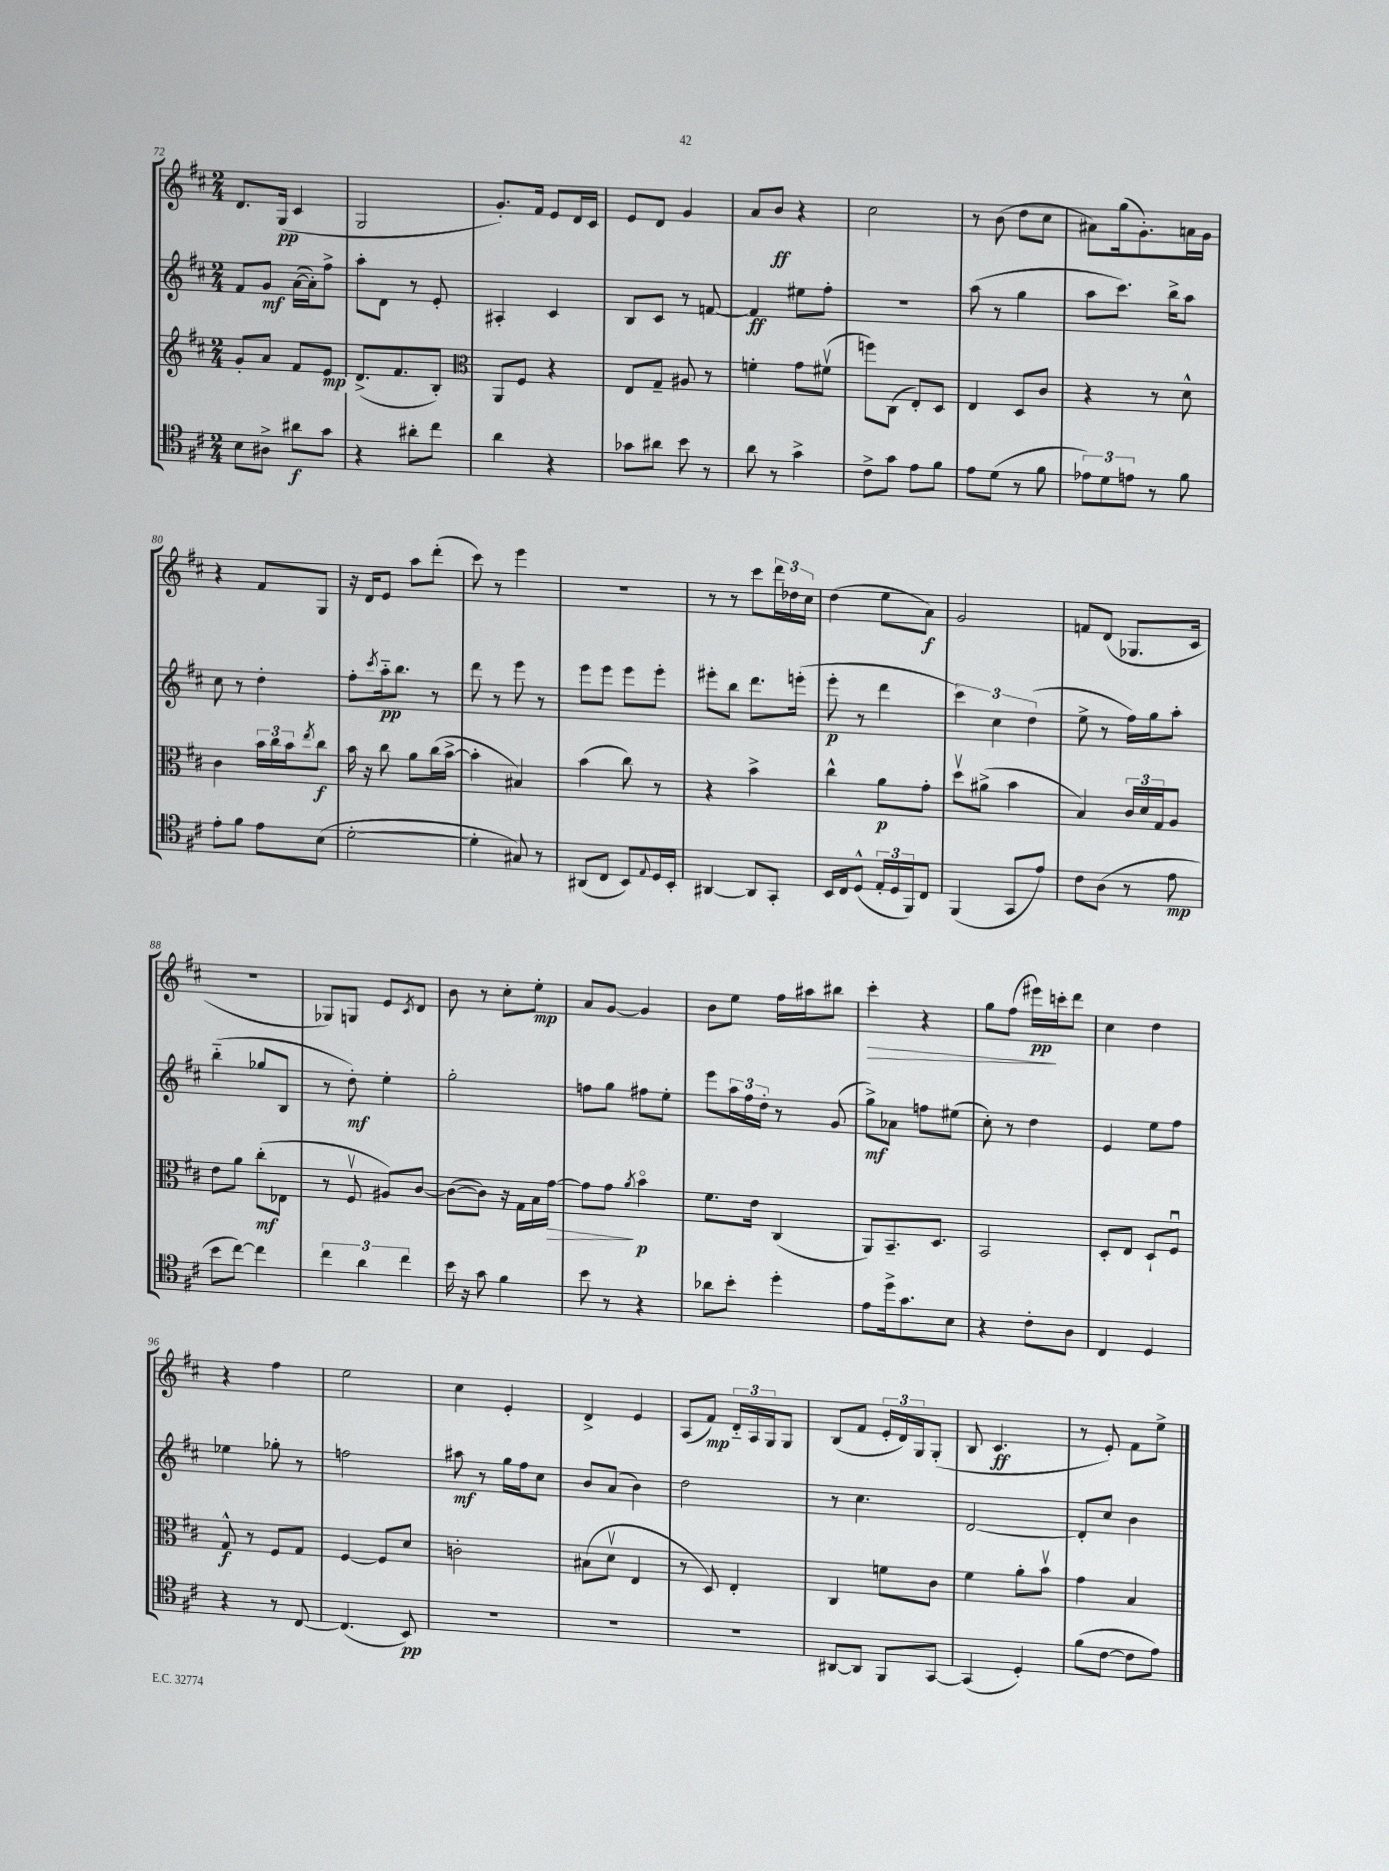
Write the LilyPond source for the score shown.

<<
\new StaffGroup <<
\new Staff = "s0" {
    \clef treble \key d \major \numericTimeSignature \time 2/4
    d'8. g16\pp( cis'4 |
    g2 |
    g'8.-.) fis'16 e'8 d'16 cis'16 |
    e'8 d'8 g'4 |
    a'8 b'8\ff r4 |
    cis''2 |
    r8 b'8( d''8 cis''8 |
    ais'8) g''16( g'8.-.) a'16 g'16 |
    r4 fis'8 g8 |
    r16 d'16 e'8 a''8 d'''8-.( |
    cis'''8) r8 e'''4 |
    R2 |
    r8 r8 cis'''8 \tuplet 3/2 { d'''16 des''16 cis''16 } |
    d''4( e''8 a'8\f) |
    g'2 |
    f'8 d'8( ges8. cis'16 |
    r2 |
    ges8) g8 e'8 \acciaccatura { cis'8 } d'8 |
    b'8 r8 cis''8-. e''8-.\mp |
    a'8 g'8~ g'4 |
    b'8 e''8 fis''16 ais''16 bis''8 |
    cis'''4-.\> r4 |
    g''8 fis''8( eis'''16\pp\!) c'''16-. d'''8 |
    cis''4 d''4 |
    r4 fis''4 |
    e''2 |
    cis''4 e'4-. |
    d'4-> e'4 |
    a8( fis'8\mp) \tuplet 3/2 { d'16-_ a16 g16 } g8 |
    b8( fis'8 \tuplet 3/2 { e'16-. d'16) g16 } g8-.( |
    b8 cis'4.\ff |
    r8 e'8-.) fis'8 e''8-> \bar "|." |
}
\new Staff = "s1" {
    \clef treble \key d \major \numericTimeSignature \time 2/4
    fis'8 g'8\mf a'16~( a'16-.) fis''8-> |
    a''8-. d'8 r8 e'8-. |
    ais4-. cis'4 |
    b8 cis'8 r8 f'8~ |
    f'4\ff eis''8 fis''8-. |
    r2 |
    a''8( r8 g''4 |
    a''8 cis'''8.) b''16-> a''8 |
    cis''8 r8 d''4-. |
    fis''8-. \acciaccatura { cis'''8 } a''16-_\pp b''8. r8 |
    d'''8 r8 e'''8 r8 |
    e'''8 e'''8 e'''8 e'''8-. |
    eis'''8-. b''8 d'''8. e'''16-.( |
    e'''8-.\p r8 d'''4 |
    \tuplet 3/2 { cis'''4) cis''4 d''4( } |
    e''8-> r8 fis''16) g''16 a''8-. |
    b''4-_( ges''8 b8 |
    r8 d''8-.\mf) e''4-. |
    g''2-. |
    f''8 g''8 fis''8 e''8-. |
    e'''8 \tuplet 3/2 { a''16 fis''16 d''16-. } r8 g'8( |
    g''8->\mf) aes'8 f''8 eis''8( |
    cis''8-.) r8 d''4 |
    e'4 e''8 fis''8 |
    ees''4 ges''8-. r8 |
    f''2 |
    ais''8\mf r8 g''16 fis''16 cis''8 |
    b'8 a'8( b'4) |
    d''2 |
    r8 cis''4. |
    d'2~ |
    d'8-. cis''8 b'4 \bar "|." |
}
\new Staff = "s2" {
    \clef treble \key d \major \numericTimeSignature \time 2/4
    g'8-. a'8 fis'8 e'8\mp |
    d'8.->( fis'8. b8-.) |
    \clef alto a,8 fis8 r4 |
    e8 g8-- ais8 r8 |
    f'4-. g'8 fis'8\upbow( |
    f''8) cis8( e8-.) d8 |
    e4 d8 cis'8 |
    r4 r8 d'8-^ |
    cis'4 \tuplet 3/2 { b'16 cis''16 b'16 } \acciaccatura { e''8 } cis''8\f |
    b'16 r16 cis''8 a'8 cis''16( b'16~-> |
    b'4-. bis4) |
    b'4( cis''8) r8 |
    r4 b'4-> |
    cis''4-^ a'8\p g'8-. |
    d''8\upbow ais'8->( b'4 |
    b4) \tuplet 3/2 { cis'16 d'16 g16 } a8 |
    e'8 a'8 cis''8-.\mf( ees8 |
    r8 fis8\upbow ais8) cis'8~ |
    cis'8~( cis'8) r16 g16 b16 g'16~\> |
    g'8 g'8\! \acciaccatura { a'8 } b'4\flageolet\p |
    fis'8. e'16 cis4( |
    a,8) b,8.-- d8. |
    b,2 |
    d8-. e8 d8-! fis8\downbow |
    g8-^\f r8 fis8 g8 |
    fis4~ fis8 d'8 |
    c'2-. |
    bis8( d'8\upbow e4 |
    r8 d8) e4-. |
    cis4 f'8 cis'8 |
    fis'4 a'8-. b'8\upbow |
    g'4 b4 \bar "|." |
}
\new Staff = "s3" {
    \clef tenor \key d \major \numericTimeSignature \time 2/4
    b8 ais8-> ais'8\f g'8 |
    r4 ais'8-. cis''8 |
    a'4 r4 |
    ges'8 ais'8 b'8 r8 |
    a'8 r8 g'4-> |
    cis'8-> g'8 e'8 fis'8 |
    e'8 d'8( r8 fis'8 |
    \tuplet 3/2 { ees'8) d'8 e'8 } r8 fis'8 |
    e'8-. fis'8 e'8 b8( |
    d'2~-. |
    d'4-. gis8) r8 |
    ais,8( cis8 b,8) \appoggiatura { e8 } d16 b,16-. |
    ais,4~ ais,8 g,8-. |
    b,16 cis16 d8-^( \tuplet 3/2 { e16-. d16 fis,16) } cis8 |
    fis,4( g,8 e'8) |
    cis'8 a8( r8 e'8\mp |
    b'8 cis''8~) cis''4 |
    \tuplet 3/2 { cis''4 a'4 cis''4 } |
    b'16 r16 g'8 fis'4 |
    b'8 r8 r4 |
    aes'8 b'8-. d''4-. |
    e'8 d''16-> g'8. b8 |
    r4 cis'8-. a8 |
    cis4 d4 |
    r4 r8 cis8~ |
    cis4.( b,8\pp) |
    R2 |
    R2 |
    R2 |
    ais,8~ ais,8 fis,8 g,8~ |
    g,4( d4-.) |
    fis'8( cis'8~ cis'8 e'8) \bar "|." |
}
>>
>>
\layout { \context { \Score currentBarNumber = #72 } }
